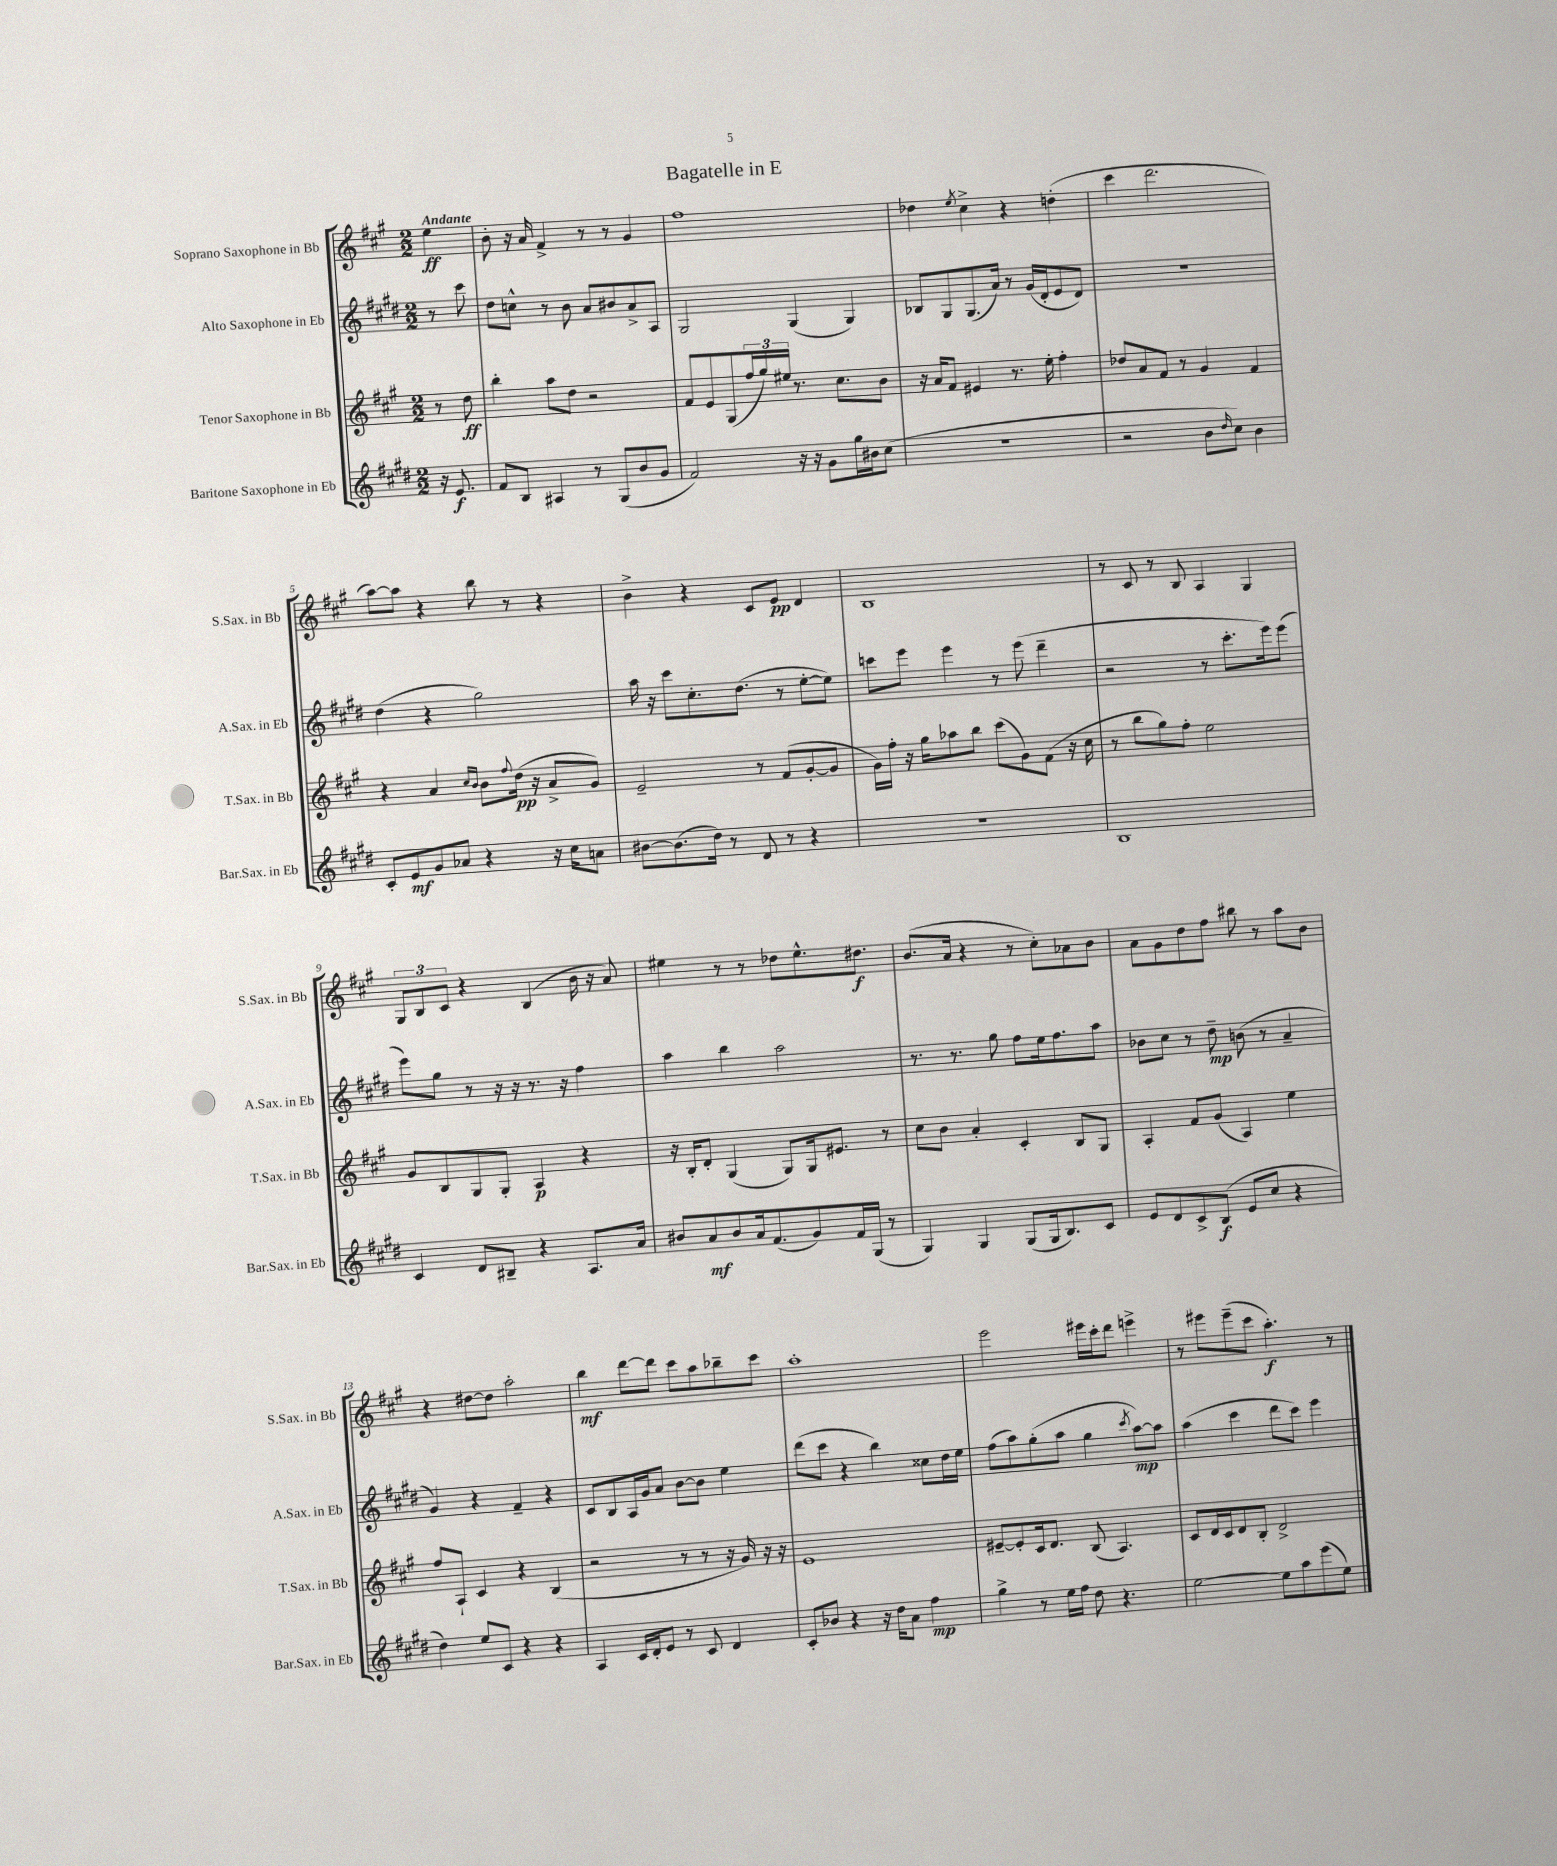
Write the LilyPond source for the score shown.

\header { title = "Bagatelle in E" }
<<
\new StaffGroup <<
\new Staff = "s0" \with { instrumentName = "Soprano Saxophone in Bb" shortInstrumentName = "S.Sax. in Bb" } {
    \clef treble \key a \major \numericTimeSignature \time 2/2 \partial 4 \tempo "Andante"
    e''4\ff |
    b'8-. r16 a'16 fis'4-> r8 r8 gis'4 |
    fis''1 |
    des''4 \acciaccatura { e''8 } cis''4-> r4 d''4-.( |
    cis'''4 d'''2. |
    a''8~) a''8 r4 b''8 r8 r4 |
    b'4-> r4 cis'8 e'8\pp d'4 |
    b1 |
    r8 cis'8 r8 b8 a4 gis4 |
    \tuplet 3/2 { gis8 b8 cis'8 } r4 b4( b'16 r16 a'8) |
    eis''4 r8 r8 des''8 eis''8.-^ dis''8.\f |
    b'8.( a'16 r4 r8 cis''8-.) aes'8 b'8 |
    a'8 gis'8 d''8 fis''8 bis''8 r8 a''8 b'8 |
    r4 dis''8~ dis''8 a''2-. |
    b''4\mf d'''8~ d'''8 cis'''8 a''8 bes''8-- cis'''8 |
    a''1-. |
    e'''2 eis'''16 cis'''16-. d'''8 e'''4-> |
    r8 eis'''8 eis'''8--( cis'''8 a''4.-.\f) r8 \bar "|." |
}
\new Staff = "s1" \with { instrumentName = "Alto Saxophone in Eb" shortInstrumentName = "A.Sax. in Eb" } {
    \clef treble \key e \major \numericTimeSignature \time 2/2 \partial 4
    r8 cis'''8 |
    dis''8 c''8-^ r8 b'8 a'8 bis'8 a'8-> a8 |
    gis2 gis4( gis4) |
    bes8 gis8 gis8.( a'16) r8 gis'16( dis'16-. e'8 dis'8) |
    R1 |
    dis''4( r4 gis''2) |
    a''16 r16 cis'''8 cis''8.-. dis''8.( r8 e''8~-. e''8) |
    c'''8 e'''8 e'''4 r8 e'''8( dis'''4-- |
    r2 r8 cis'''8.-. e'''16) e'''8( |
    e'''8) gis''8 r8 r16 r16 r8. r16 fis''4 |
    a''4 b''4 a''2 |
    r8. r8. gis''8 fis''8 e''16 fis''8. a''8 |
    bes'8 cis''8 r8 dis''8--\mp b'8( r8 a'4-- |
    gis'4) r4 fis'4-- r4 |
    cis'8 b8 a16 gis'16 a'8 b'8~ b'8 e''4 |
    dis'''8( cis'''8 r4 b''4) cisis''8 dis''16 e''16 |
    fis''8( a''8) gis''8-.( a''8 gis''4 \acciaccatura { cis'''8 } a''8~\mp) a''8 |
    a''4( cis'''4 dis'''8 cis'''8) e'''4 \bar "|." |
}
\new Staff = "s2" \with { instrumentName = "Tenor Saxophone in Bb" shortInstrumentName = "T.Sax. in Bb" } {
    \clef treble \key a \major \numericTimeSignature \time 2/2 \partial 4
    r8 d''8\ff |
    b''4-. a''8 d''8 r2 |
    fis'8 e'8 gis8( \tuplet 3/2 { fis''16 gis''16) eis''16 } r8. cis''8. b'8 |
    r16 a'16 fis'8 eis'4 r8. e''16-. fis''4-. |
    des''8 a'8 fis'8 r8 gis'4 fis'4 |
    r4 a'4 \grace { cis''16 b'16 } b'8 \appoggiatura { fis''8 } d''16\pp( r16 a'8-> gis'8) |
    e'2-- r8 fis'8( gis'8~-. gis'8 |
    gis'16) fis''16-. r16 gis''16 aes''8 b''8 cis'''8( gis'8) fis'8( r16 cis''16 |
    r8 b''8 gis''8) fis''8-. e''2 |
    gis'8 b8 gis8 gis8-. a4\p r4 |
    r16 b16-. d'8-. gis4( gis8) gis16 eis'8. r8 |
    cis''8 b'8 a'4-. cis'4-. b8 gis8 |
    a4-. fis'8 gis'8( a4) e''4 |
    fis''8 a8-! cis'4 r4 b4( |
    r2 r8 r8 r16 gis'16) r16 r16 |
    e'1 |
    eis'8~-- eis'8-. cis'16 d'8. b8( a4.) |
    cis'8 d'16 cis'16 d'8 b8-. d'2-> \bar "|." |
}
\new Staff = "s3" \with { instrumentName = "Baritone Saxophone in Eb" shortInstrumentName = "Bar.Sax. in Eb" } {
    \clef treble \key e \major \numericTimeSignature \time 2/2 \partial 4
    r16 e'8.\f |
    fis'8 b8 ais4 r8 gis8( b'8 gis'8 |
    fis'2) r16 r16 gis'8 gis''16 bis'16 cis''8( |
    r1 |
    r2 b'8 \grace { dis''16 } cis''8) b'4 |
    cis'8-. e'8\mf gis'8 aes'8 r4 r16 cis''16 a'8 |
    bis'8~ bis'8.( dis''16) r8 dis'8 r8 r4 |
    R1 |
    b1 |
    cis'4 dis'8 bis8-- r4 a8. a'16 |
    bis'8 a'8\mf bis'8 a'16 fis'8.( gis'8) fis'16 gis16( r8 |
    gis4) gis4 gis8( gis16 b8.) cis'8 |
    e'8 dis'8 cis'8-> b8\f( e'8 cis''8 r4 |
    dis''4) e''8 cis'8 r4 r4 |
    a4 cis'16 dis'16-. e'8 r8 cis'8 dis'4 |
    cis'8-. bes'8 r4 r16 dis''16 a'8 fis''4\mp |
    gis''4-> r8 e''16 fis''16 dis''8 r4. |
    e''2~ e''8 a''8 e'''8( e''8) \bar "|." |
}
>>
>>
